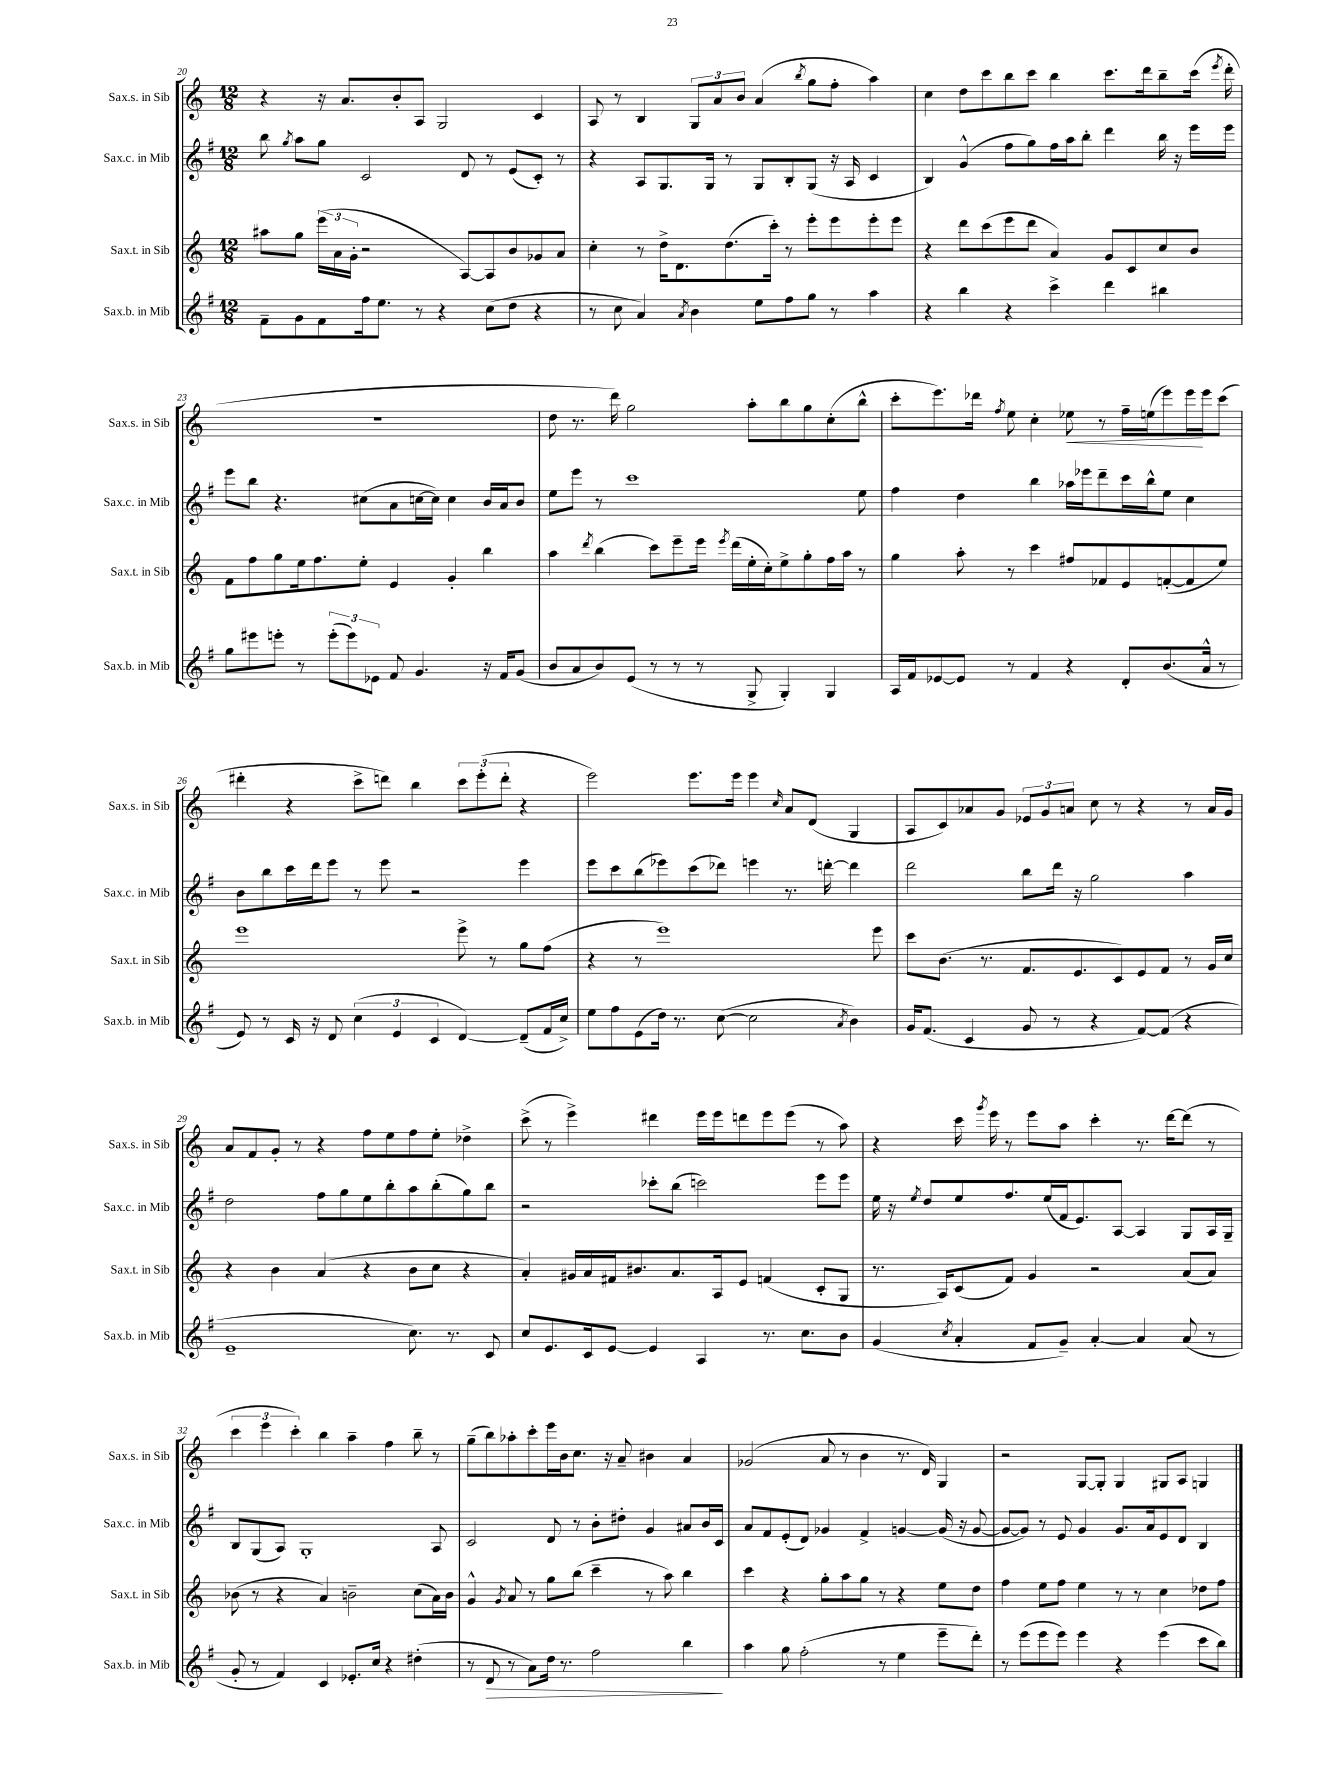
<<
\new StaffGroup <<
\new Staff = "s0" \with { instrumentName = "Sax.s. in Sib" shortInstrumentName = "Sax.s. in Sib" } {
    \clef treble \key c \major \numericTimeSignature \time 12/8
    \autoBeamOff r4 r16 a'8.[ b'8-. a8] g2 c'4 |
    a8 r8 b4 \tuplet 3/2 { g8[ a'8 b'8] } a'4( \acciaccatura { b''8 } g''8[ f''8]-. a''4) |
    c''4 d''8[ c'''8 b''8 c'''8] b''4 c'''8.[ d'''16 b''8-- c'''16]( \acciaccatura { e'''8 } d'''16-. |
    R1. |
    d''8 r8. d'''16) g''2 a''8[-. b''8 g''8 c''8-.( b''8]-^ |
    c'''8[-. e'''8.) des'''16] \acciaccatura { f''8 } e''8 c''4-. ees''8\< r8 f''16[-- e''16( e'''8) e'''16\! e'''16 c'''8]( |
    dis'''4-. r4 c'''8[-> d'''8]) b''4 \tuplet 3/2 { c'''8[ e'''8-.( d'''8]-. } r4 |
    e'''2) e'''8.[ e'''16] e'''4 \grace { c''16 } a'8[ d'8]( g4 |
    a8[ c'8) aes'8 g'8] \tuplet 3/2 { ees'8[ g'8 a'8] } c''8 r8 r4 r8 a'16[ g'16] |
    a'8[ f'8 g'8]-. r8 r4 f''8[ e''8 f''8 e''8]-. des''4-> |
    c'''8->( r8 e'''4->) dis'''4 e'''16[ e'''16 d'''8 e'''8 e'''8]( r8 a''8) |
    r4 c'''16 \acciaccatura { g'''8 } e'''16 r8 e'''8[ a''8] c'''4-. r8. d'''16[~ d'''8]( r8 |
    \tuplet 3/2 { c'''4 e'''4 c'''4-.) } b''4 a''4-- f''4 b''8-- r8 |
    g''8[--( b''8) aes''8-. c'''8-. e'''16 b'16 c''8.] r16 a'8-- bis'4 a'4 |
    ges'2( a'8 r8 b'4 r8. d'16) g4 |
    r2 g8[~ g8]-. g4 gis8[ a8] g4 \bar "|." |
}
\new Staff = "s1" \with { instrumentName = "Sax.c. in Mib" shortInstrumentName = "Sax.c. in Mib" } {
    \clef treble \key g \major \numericTimeSignature \time 12/8
    \autoBeamOff b''8 \acciaccatura { g''8 } a''8[ g''8] c'2 d'8 r8 e'8[( c'8]-.) r8 |
    r4 a8[ g8. g16] r8 g8[ b8-. g8]( r16 a16 c'4 |
    b4) g'4-^( fis''8[ g''8) fis''16 a''16 b''8]-. d'''4 b''16 r16 e'''16[ e'''16] |
    e'''8[ b''8] r4. cis''8[( a'8 c''16~ c''16]) c''4 b'16[ a'16 b'8] |
    e''8[ e'''8] r8 c'''1 e''8 |
    fis''4 d''4 b''4 aes''16[ ees'''16 d'''8-- c'''16 b''16-^ e''8] c''4 |
    b'8[ b''8 c'''16 d'''16 e'''8] r8 e'''8 r2 e'''4 |
    e'''8[ c'''8 b''8( ees'''8) c'''8( des'''8]) e'''4 r8. d'''16~-. d'''4 |
    d'''2 b''8[ d'''16] r16 g''2 a''4 |
    d''2 fis''8[ g''8 e''8 b''8-. a''8 b''8-.( g''8) b''8] |
    r2 ces'''8[-. b''8]( c'''2) e'''8[ e'''8] |
    e''16 r16 \acciaccatura { e''8 } d''8[ e''8 fis''8. e''16( fis'16 e'8.) a8]~ a4 g8[ a16 g16]-- |
    b8[ g8( a8]) g1-. a8 |
    c'2 d'8 r8 b'8[-. dis''8]-. g'4 ais'8[ b'16 c'16] |
    a'8[ fis'8 e'8-.( d'8]) ges'4 fis'4-> g'4~ g'16( r16 g'8~ |
    g'8[~ g'8]) r8 e'8 g'4 g'8.[ a'16 e'8 d'8] b4 \bar "|." |
}
\new Staff = "s2" \with { instrumentName = "Sax.t. in Sib" shortInstrumentName = "Sax.t. in Sib" } {
    \clef treble \key c \major \numericTimeSignature \time 12/8
    \autoBeamOff ais''8[ g''8] \tuplet 3/2 { e'''16[( a'16 g'16]-. } r2 a8[~) a8 b'8 ges'8 a'8] |
    c''4-. r8 d''16[-> d'8. d''8.( c'''16]-.) r8 e'''8[-. e'''8 e'''8-. e'''8] |
    r4 d'''8[ c'''8( e'''8 d'''8] a'4) g'8[ c'8 c''8 b'8] |
    f'8[ f''8 g''8 e''16 f''8. e''8]-. e'4 g'4-. b''4 |
    a''4 \acciaccatura { d'''8 } b''4( c'''8[) e'''8-- e'''16] \acciaccatura { e'''8 } d'''16[( e''16-. c''16-.) e''8-> g''8-. f''16 a''16] r8 |
    g''4 a''8-. r8 c'''4 fis''8[ fes'8 e'8 f'8~-.( f'8 e''8]) |
    e'''1 e'''8-> r8 g''8[ f''8]( |
    r4 r8 e'''1) e'''8 |
    c'''8[ b'8.]( r8. f'8.[ e'8. c'8) e'8 f'8] r8 g'16[ c''16] |
    r4 b'4 a'4( r4 b'8[ c''8] r4 |
    a'4-.) gis'16[ a'16 fis'16 bis'8. a'8. a16 e'8] f'4( c'8[-. g8] |
    r8. a16[) c'8( f'8]) g'4 r2 a'8[( a'8]) |
    bes'8( r8 r4 a'4) b'2-- c''8[( a'16) b'16] |
    g'4-^ \acciaccatura { g'8 } a'8 r8 g''8[ b''8]( c'''4-- r8 a''8) b''4 |
    c'''4 r4 g''8[-. a''8 g''8] r8 r4 e''8[ d''8] |
    f''4 e''8[ f''8] e''4 r8 r8 c''4 des''8[ f''8] \bar "|." |
}
\new Staff = "s3" \with { instrumentName = "Sax.b. in Mib" shortInstrumentName = "Sax.b. in Mib" } {
    \clef treble \key g \major \numericTimeSignature \time 12/8
    \autoBeamOff fis'8[-- g'8 fis'8 fis''16 e''8.] r8 r4 c''8[( d''8] r4 |
    r8 c''8 a'4) \acciaccatura { a'8 } b'4 e''8[ fis''8 g''8] r8 a''4 |
    r4 b''4 r4 c'''4-> d'''4 bis''4 |
    g''8[ eis'''8 e'''8]-. r8 \tuplet 3/2 { e'''8[-.( e'''8) ees'8] } fis'8 g'4. r16 fis'16[ g'8]( |
    b'8[ a'8 b'8) e'8]( r8 r8 r8 g8-> g4-.) g4 |
    a16[ fis'16 ees'8~ ees'8] r8 fis'4 r4 d'8[-. b'8.( a'16]-^ r8 |
    e'8) r8 c'16 r16 d'8 \tuplet 3/2 { c''4( e'4 c'4 } d'4~) d'8[--( fis'16 c''16]->) |
    e''8[ fis''8 e'8( d''16]) r8. c''8~( c''2 \acciaccatura { a'8 } b'4) |
    g'16[ fis'8.]( c'4 g'8 r8 r4 fis'8[~) fis'8]( r4 |
    e'1-- c''8.) r8. c'8 |
    c''8[ e'8. c'16 e'8]~ e'4 a4 r8. c''8.[ b'8] |
    g'4( \acciaccatura { c''8 } a'4-. fis'8[ g'8]--) a'4~-. a'4 a'8( r8 |
    g'8-. r8 fis'4) c'4 ees'8.[-. c''16] r4 dis''4-.( |
    r8 d'8\> r8 a'8[) d''16] r8. fis''2 b''4\! |
    a''4 g''8 fis''2-.( r8 e''4 e'''8[-- d'''8]-.) |
    r8 e'''8[( e'''8 e'''8]) e'''4 r4 e'''4( c'''8[ b''8]) \bar "|." |
}
>>
>>
\layout { \context { \Score currentBarNumber = #20 } }
